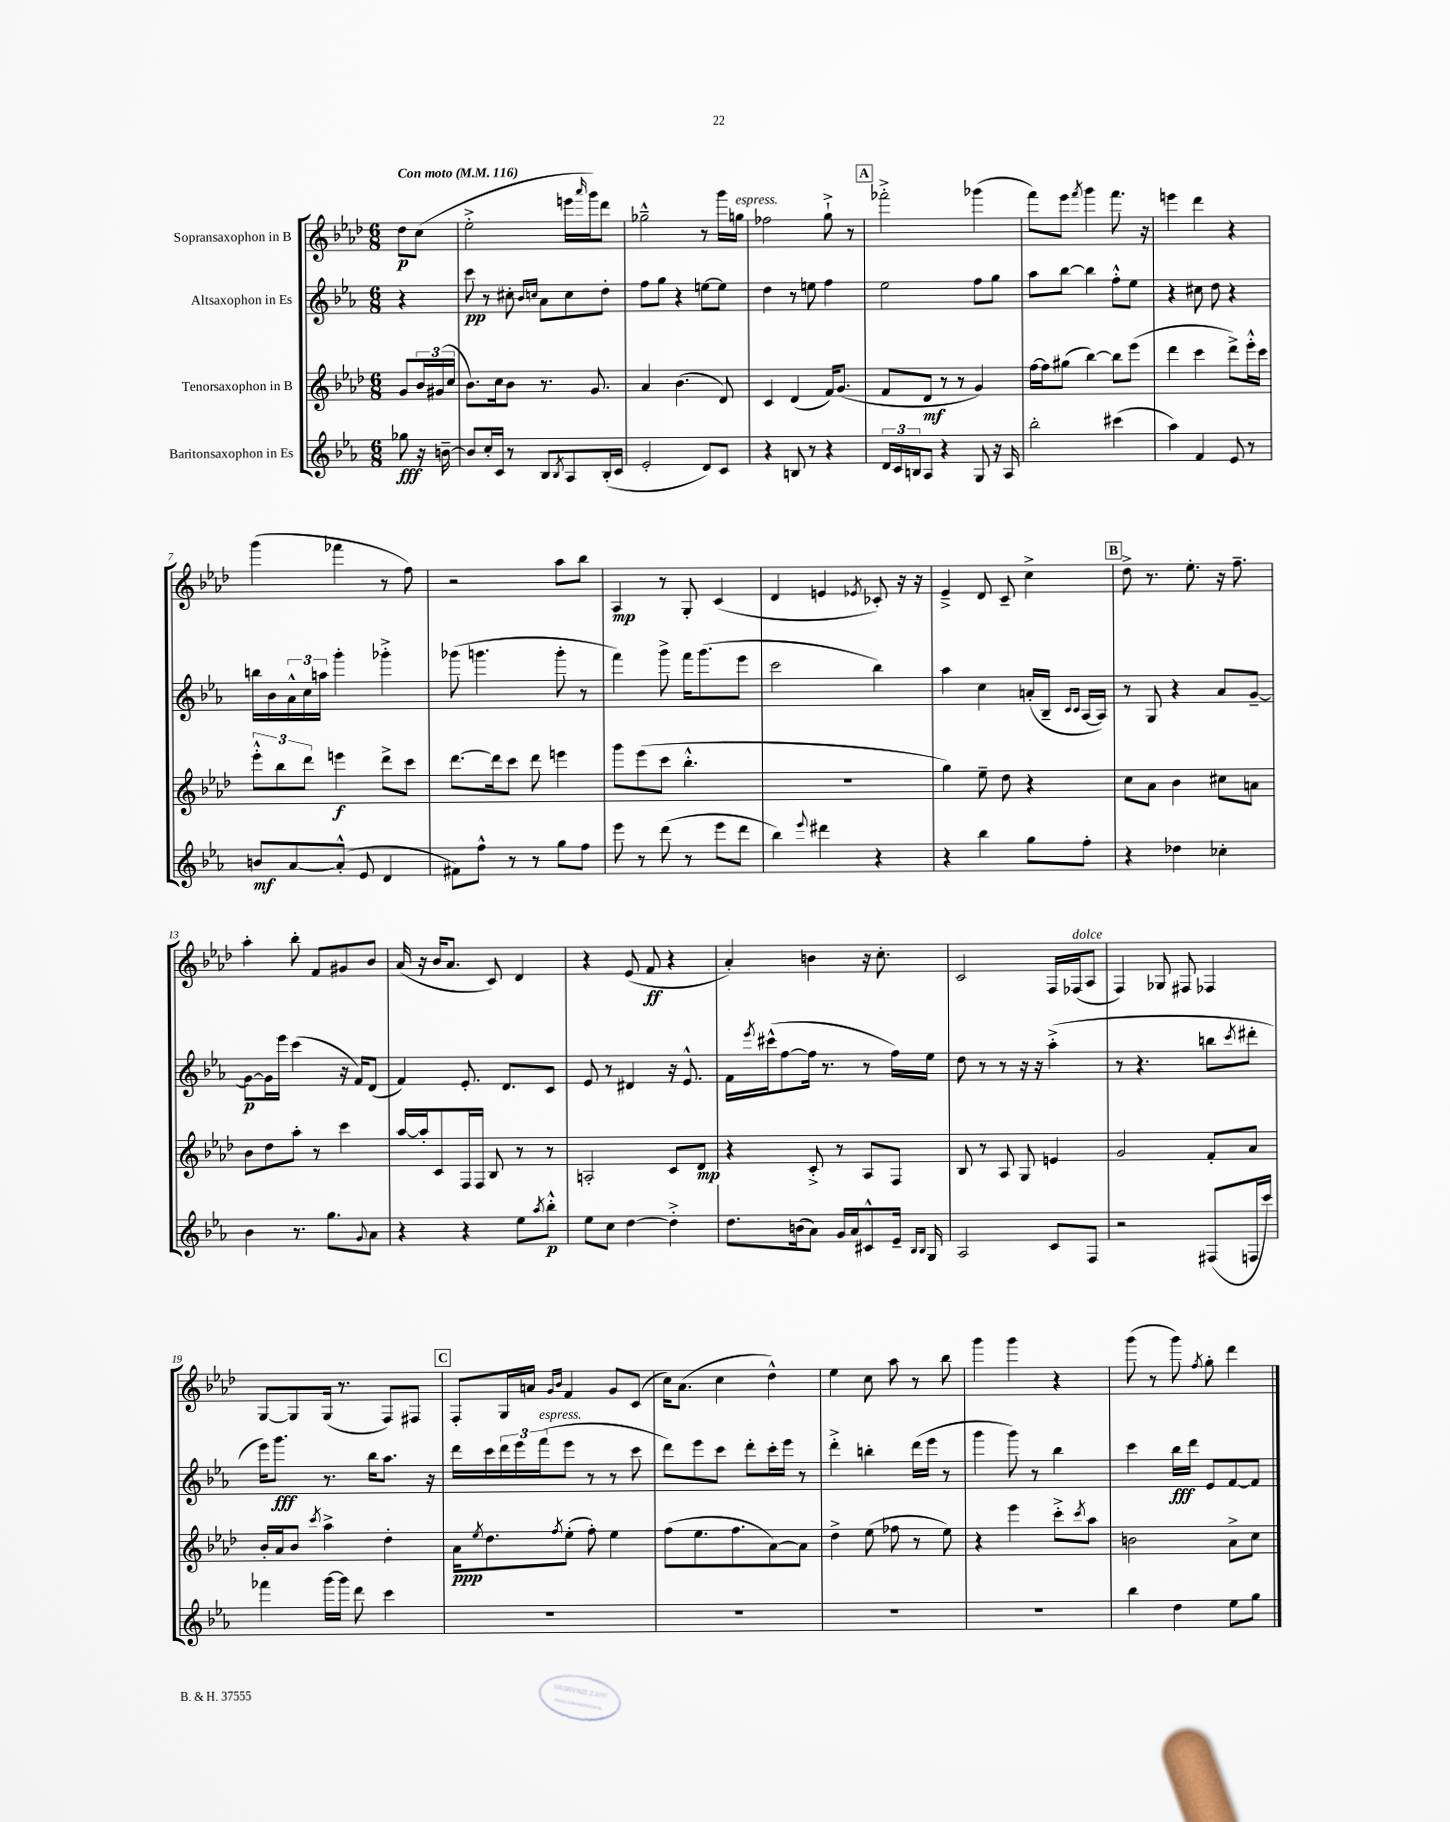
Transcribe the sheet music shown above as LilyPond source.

<<
\new StaffGroup <<
\new Staff = "s0" \with { instrumentName = "Sopransaxophon in B" } {
    \clef treble \key aes \major \numericTimeSignature \time 6/8 \partial 4 \tempo "Con moto" 4 = 116
    des''8\p c''8( |
    ees''2-.-> e'''16 \grace { aes'''16 } g'''16) des'''8 |
    ges''2---^ r8 g'''16 g''16^\markup { \italic "espress." } |
    fes''2 g''8-!-> r8 |
    \mark \markup { \box "A" } fes'''2-.-> ges'''4( |
    f'''8) ees'''8 \acciaccatura { f'''8 } g'''4 f'''8. r16 |
    e'''4 des'''4 r4 |
    g'''4( fes'''4 r8 f''8) |
    r2 aes''8 bes''8 |
    aes4\mp r8 g8-. c'4( |
    des'4 e'4 \acciaccatura { ees'8 } ces'8-.) r16 r16 |
    ees'4---> des'8 c'8-- c''4-> |
    \mark \markup { \box "B" } des''8-> r8. ees''8.-. r16 f''8.-- |
    aes''4-. bes''8-. f'8 gis'8 bes'8 |
    aes'16( r16 bes'16 aes'8. c'8) des'4 |
    r4 ees'8( f'8\ff r4 |
    aes'4-.) b'4 r16 c''8.-. |
    c'2 f16 fes16^\markup { \italic "dolce" }( aes8 |
    f4) ges8 fis8 fes4 |
    g8~ g8 g16( r8. f8) fis8 |
    \mark \markup { \box "C" } f8-. g16 a'16 \grace { g'16 bes'16 } f'4 g'8 c'8( |
    c''16) aes'8.( c''4 des''4-^) |
    ees''4 c''8 aes''8 r8 bes''8 |
    g'''4 g'''4 r4 |
    g'''8( r8 g'''8) \acciaccatura { f''8 } g''8-. des'''4 \bar "|." |
}
\new Staff = "s1" \with { instrumentName = "Altsaxophon in Es" } {
    \clef treble \key ees \major \numericTimeSignature \time 6/8 \partial 4
    r4 |
    c'''8\pp r8 cis''8-. \grace { bes'16 c''16 } aes'8 c''8 d''8-. |
    f''8 g''8 r4 e''8~ e''8 |
    d''4 r8 e''8 f''4 |
    \mark \markup { \box "A" } ees''2 f''8 g''8 |
    aes''8 bes''8~ bes''4 f''8-.-^ ees''8 |
    r4 cis''8 d''8 r4 |
    b''16 bes'16 \tuplet 3/2 { aes'16-^ c''16 a''16 } g'''4-. ges'''4-.-> |
    ges'''8( g'''4. g'''8-. r8 |
    f'''4) g'''8-> f'''16 g'''8.( ees'''8 |
    c'''2 bes''4) |
    aes''4 c''4 a'16-.( bes16-- \grace { c'16 c'16 } aes16~ aes16) |
    \mark \markup { \box "B" } r8 g8 r4 aes'8 g'8~-- |
    g'8~\p g'16 ees'''16 c'''4( r16 f'16) d'8( |
    f'4) ees'8.-. d'8. c'8 |
    ees'8 r8 dis'4 r16 ees'8.-^ |
    f'16 \acciaccatura { ees'''8 } cis'''16-^( f''8~ f''16 r8. r8 f''16) ees''16 |
    d''8 r8 r8 r16 r16 aes''4-.->( |
    r8 r4. b''8 \acciaccatura { c'''8 } dis'''8-. |
    ees'''16) g'''8.\fff r8. bes''16 aes''8. r16 |
    \mark \markup { \box "C" } d'''16 c'''16 \tuplet 3/2 { d'''16 ees'''16 f'''16^\markup { \italic "espress." }( } ees'''8 r8 r8 c'''8 |
    d'''8) ees'''8 c'''8 d'''8-. c'''16-. ees'''16 r8 |
    d'''4-.-> b''4-. d'''16( ees'''16 r8 |
    g'''4 g'''8) r8 bes''4 |
    c'''4 bes''16\fff d'''16 ees'8 f'8~ f'8 \bar "|." |
}
\new Staff = "s2" \with { instrumentName = "Tenorsaxophon in B" } {
    \clef treble \key aes \major \numericTimeSignature \time 6/8 \partial 4
    g'8 \tuplet 3/2 { bes'16 gis'16( c''16 } |
    bes'8.) c''16 bes'8 r8. g'8. |
    aes'4 bes'4.( des'8) |
    c'4 des'4( f'16) g'8.( |
    \mark \markup { \box "A" } f'8 des'8\mf r8 r8 g'4) |
    f''16~ f''16 gis''8( bes''4~) bes''8 ees'''8( |
    des'''4 c'''4 des'''8->) ees'''16-.-^ c'''16 |
    \tuplet 3/2 { ees'''8-.-^ bes''8 des'''8 } e'''4\f des'''8-> c'''8 |
    des'''8.~ des'''16 c'''8 des'''8 e'''4 |
    g'''8 ees'''8( c'''8 bes''4.-.-^ |
    r2. |
    g''4) ees''8-- des''8 r4 |
    \mark \markup { \box "B" } c''8 aes'8 bes'4 cis''8 a'8 |
    bes'8 des''8 aes''8-. r8 c'''4 |
    aes''16~ aes''16-. c'8 f16 f16 bes8 r8 r8 |
    a2-. c'8 des'8\mp |
    r4 c'8-.-> r8 aes8 f8 |
    bes8 r8 aes8 g8 e'4 |
    g'2 f'8-. aes'8 |
    bes'16-. aes'16 bes'8 \acciaccatura { c'''8 } aes''4-> des''4-. |
    \mark \markup { \box "C" } aes'16\ppp \acciaccatura { ees''8 } des''8. \acciaccatura { f''8 } ees''8-.( f''8-.) ees''4 |
    f''8( ees''8. f''8. aes'8~) aes'8 |
    des''4-> ees''8( fes''8 r8 ees''8) |
    r4 ees'''4 c'''8-.-> \acciaccatura { c'''8 } aes''8 |
    b'2 aes'8-> c''8 \bar "|." |
}
\new Staff = "s3" \with { instrumentName = "Baritonsaxophon in Es" } {
    \clef treble \key ees \major \numericTimeSignature \time 6/8 \partial 4
    ges''8\fff r16 b'16~-- |
    b'8 c''16-. c'16 r8 bes8 \acciaccatura { bes8 } aes8 bes16-.( c'16 |
    ees'2-. d'8) c'8 |
    r4 b8 r8 r4 |
    \mark \markup { \box "A" } \tuplet 3/2 { d'16 c'16 b16 } aes8 r4 g8 r16 aes16 |
    bes''2-. cis'''4( |
    aes''4) f'4 ees'8 r8 |
    b'8\mf aes'8~ aes'8-.-^( ees'8 d'4 |
    fis'8) f''8-^ r8 r8 g''8 f''8 |
    ees'''8 r8 d'''8( r8 ees'''8 d'''8 |
    bes''4) \appoggiatura { ees'''8 } dis'''4 r4 |
    r4 bes''4 g''8 f''8-. |
    \mark \markup { \box "B" } r4 des''4 ces''4-. |
    bes'4 r8. g''8. \appoggiatura { g'8 } aes'8 |
    r4 r4 ees''8 \acciaccatura { aes''8 } bes''8-.-^\p |
    ees''8 c''8 d''4~ d''4-.-> |
    d''8. b'16( aes'8) g'16 aes'16 cis'8-^ ees'16-- \grace { bes16 bes16 } g16 |
    aes2 c'8 f8 |
    r2 fis8( f16 c'''16) |
    fes'''4 g'''16~ g'''16 d'''8 c'''4 |
    \mark \markup { \box "C" } R2. |
    R2. |
    R2. |
    R2. |
    bes''4 d''4 ees''8 g''8 \bar "|." |
}
>>
>>
